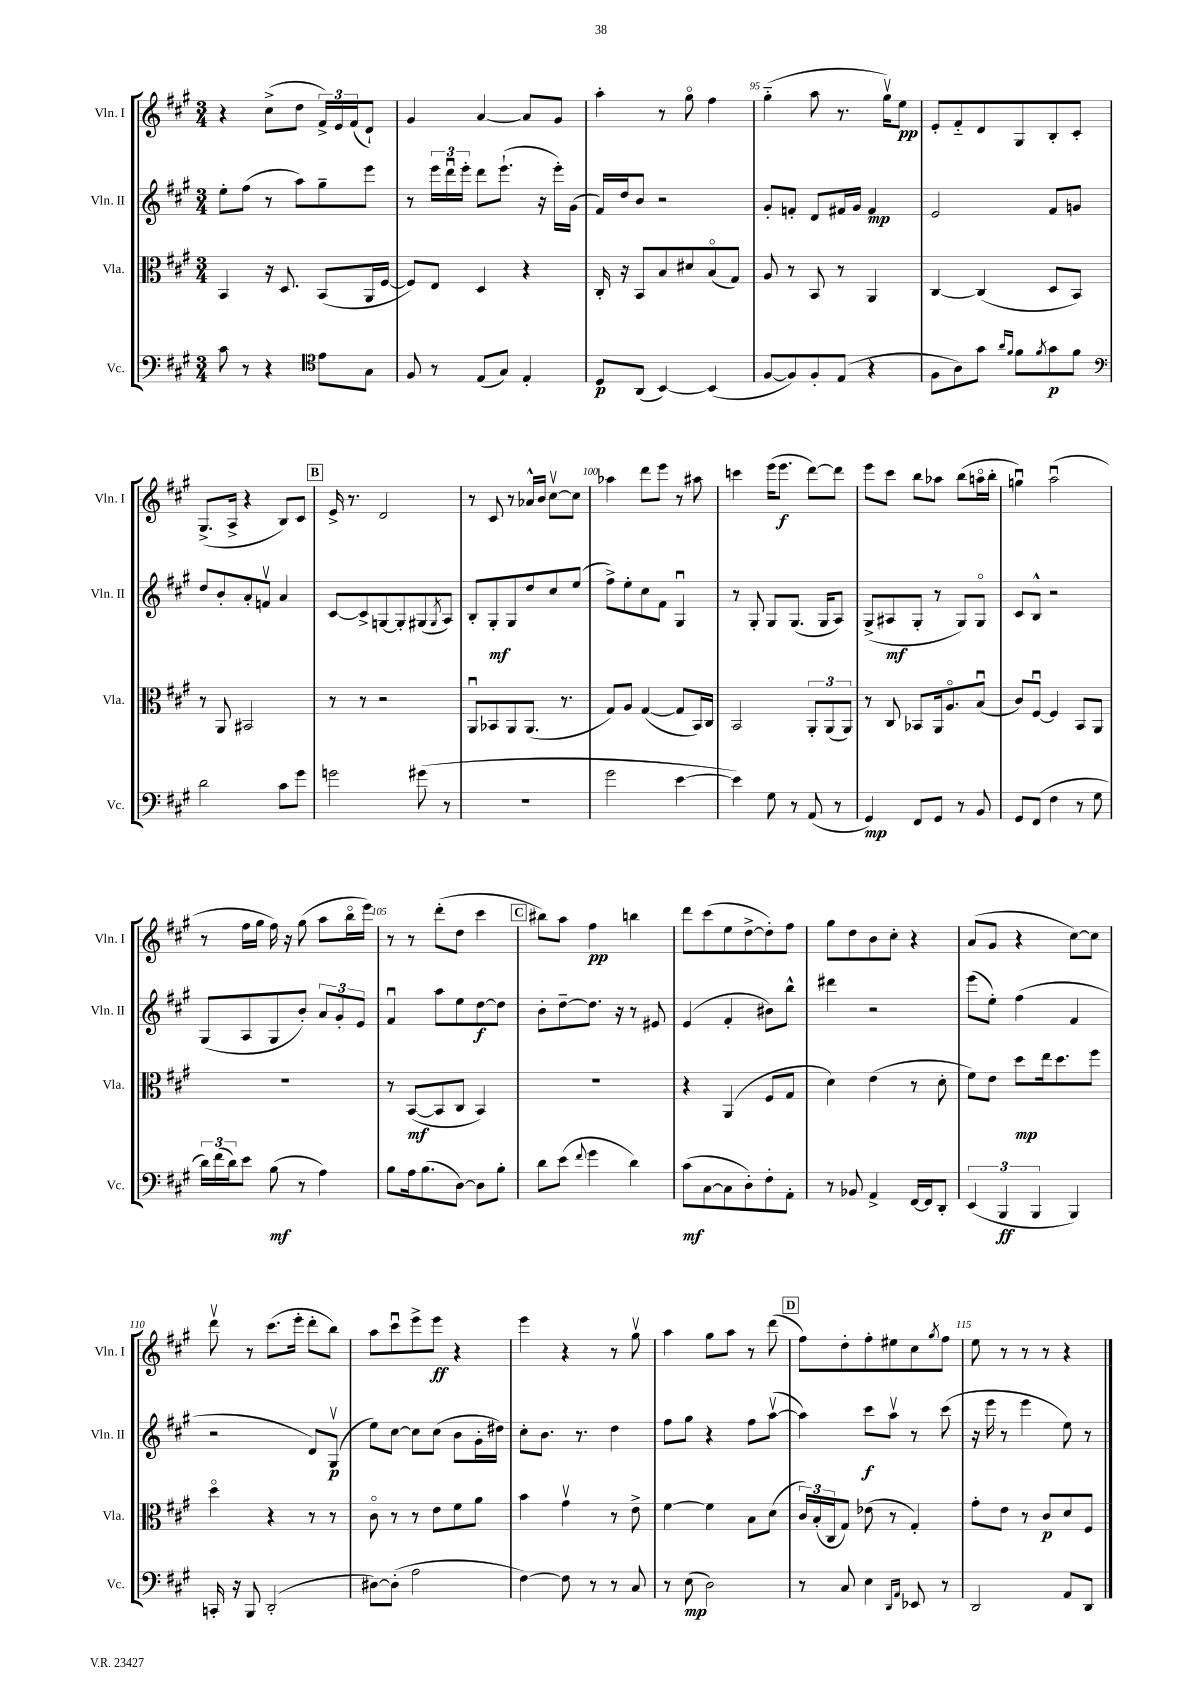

**kern	**dynam	**kern	**dynam	**kern	**dynam	**kern	**dynam
*part4	*part4	*part3	*part3	*part2	*part2	*part1	*part1
*staff4	*staff4	*staff3	*staff3	*staff2	*staff2	*staff1	*staff1
*I"Vc.	*	*I"Vla.	*	*I"Vln. II	*	*I"Vln. I	*
*I'Vc.	*	*I'Vla.	*	*I'Vln. II	*	*I'Vln. I	*
*clefF4	*	*clefC3	*	*clefG2	*	*clefG2	*
*k[f#c#g#]	*	*k[f#c#g#]	*	*k[f#c#g#]	*	*k[f#c#g#]	*
*M3/4	*	*M3/4	*	*M3/4	*	*M3/4	*
=92	=92	=92	=92	=92	=92	=92	=92
8c#\	.	4BB/	.	8ee'\L	.	4r	.
8r	.	.	.	(8ff#\J	.	.	.
4r	.	16r	.	8r	.	(8cc#^\L	.
.	.	8.D/	.	.	.	.	.
.	.	.	.	8aa\L)	.	8dd\J	.
*clefC4	*	*	*	*	*	*	*
8e\L	.	(8BB/L	.	8gg#~\	.	24f#^/LL)	.
.	.	.	.	.	.	24e/	.
.	.	.	.	.	.	(24f#/J	.
8G#\J	.	16AA/L	.	8eee\J	.	8d`/J)	.
.	.	[16F#/JJ	.	.	.	.	.
=93	=93	=93	=93	=93	=93	=93	=93
8F#/	.	8F#/L])	.	8r	.	4g#/	.
8r	.	8E/J	.	24eee\LL	.	.	.
.	.	.	.	24dddu\	.	.	.
.	.	.	.	24eee'\JJ	.	.	.
(8E/L	.	4D/	.	8ddd\L	.	[4a/	.
8G#/J)	.	.	.	(8.eee`\J	.	.	.
4E'/	.	4r	.	.	.	8a/L]	.
.	.	.	.	16r	.	.	.
.	.	.	.	16eee'\LL)	.	8g#/J	.
.	.	.	.	(16g#\JJ	.	.	.
=94	=94	=94	=94	=94	=94	=94	=94
8D/L	p	16C#'/	.	16f#/LL)	.	4aa'\	.
.	.	16r	.	16dd/J	.	.	.
(8AA/J	.	8BB/L	.	8b/J	.	.	.
[4BB/)	.	8B/	.	2r	.	8r	.
.	.	8d#X/	.	.	.	8gg#\	.
(4BB/]	.	(8B/	.	.	.	4ff#\	.
.	.	8G#/J)	.	.	.	.	.
=95	=95	=95	=95	=95	=95	=95	=95
[8F#/L	.	8A/	.	8g#'/L	.	(4gg#\	.
8F#/])	.	8r	.	8fn'/J	.	.	.
8F#'/	.	8BB/	.	8d/L	.	8aa\	.
(8E/J	.	8r	.	16f#X/L	.	8.r	.
.	.	.	.	16g#/JJ	.	.	.
4r	.	4AA/	.	4f#/	mp	.	.
.	.	.	.	.	.	16gg#v\KL)	.
.	.	.	.	.	.	8ee\J	pp
=96	=96	=96	=96	=96	=96	=96	=96
8F#\L	.	[4C#/	.	2e/	.	8e'/L	.
8A\)	.	.	.	.	.	8f#/	.
8g#\J	.	(4C#/]	.	.	.	8d/	.
16qqa/LL	.	.	.	.	.	.	.
16qqf#/JJ	.	.	.	.	.	.	.
8f#\L	.	.	.	.	.	8G#/	.
8qf#/	.	.	.	.	.	.	.
8g#\	p	8D/L	.	8f#/L	.	8B'/	.
8f#\J	.	8BB/J)	.	8gn/J	.	8c#'/J	.
!!LO:LB:g=z
=97	=97	=97	=97	=97	=97	=97	=97
*clefF4	*	*	*	*	*	*	*
2d\	.	8r	.	8dd/L	.	(8.G#^/L	.
.	.	8AA/	.	8b'/	.	.	.
.	.	.	.	.	.	16A^/Jk	.
.	.	2BB#X/	.	8a'/	.	4r	.
.	.	.	.	8fnv/J	.	.	.
8c#\L	.	.	.	4a/	.	8B/L)	.
8g#\J	.	.	.	.	.	8c#/J	.
!!LO:REH:place=s1:t=B
=98	=98	=98	=98	=98	=98	=98	=98
2gn\	.	8r	.	[8c#/L	.	16e^/	.
.	.	.	.	.	.	8.r	.
.	.	8r	.	8c#^/]	.	.	.
.	.	2r	.	[8Gn/	.	2d/	.
.	.	.	.	8G'/]	.	.	.
(8g#X\	.	.	.	(8G#X/	.	.	.
.	.	.	.	8qG#/	.	.	.
8r	.	.	.	8A/J)	.	.	.
=99	=99	=99	=99	=99	=99	=99	=99
2.r	.	8AAu/L	.	8B'/L	.	8r	.
.	.	8BB-X/	.	8G#'/	mf	8c#/	.
.	.	8AA/	.	8G#/	.	8r	.
.	.	(8.AA/J	.	8dd/	.	16a-X^^/LL	.
.	.	.	.	.	.	16b/JJ	.
.	.	.	.	8cc#/	.	[8cc#v\L	.
.	.	8.r	.	.	.	.	.
.	.	.	.	(8ee/J	.	8cc#\J]	.
=100	=100	=100	=100	=100	=100	=100	=100
2g#\	.	8G#/L)	.	8ff#^\L)	.	4aa-X\	.
.	.	8A/J	.	8ee'\	.	.	.
.	.	([4G#/	.	8cc#\	.	8ddd\L	.
.	.	.	.	8f#\J	.	8eee\J	.
[4e\	.	8G#/L]	.	4G#u/	.	8r	.
.	.	16BB/L)	.	.	.	8aa#X\	.
.	.	16C#/JJ	.	.	.	.	.
=101	=101	=101	=101	=101	=101	=101	=101
4e\])	.	2BB/	.	8r	.	4cccn\	.
.	.	.	.	8G#'/	.	.	.
8G#\	.	.	.	8G#/L	.	(16eee\KL	.
.	.	.	.	.	.	8.eee\J	f
8r	.	.	.	(8.G#/J	.	.	.
(8AA/	.	12AA'/L	.	.	.	[8ddd\L)	.
.	.	.	.	16G#/KL	.	.	.
.	.	(12AA/	.	.	.	.	.
8r	.	.	.	8A/J)	.	8ddd\J]	.
.	.	12AA/J)	.	.	.	.	.
=102	=102	=102	=102	=102	=102	=102	=102
4GG#/)	mp	8r	.	(8G#^/L	.	8eee\L	.
.	.	8C#/	.	8A#X/	mf	8ccc#\J	.
8FF#/L	.	8BB-X/L	.	8G#'/J	.	8bb\L	.
8GG#/J	.	16AA/k	.	8r	.	8aa-X\J	.
.	.	8.A/	.	.	.	.	.
8r	.	.	.	8G#/L)	.	(8bb\L	.
8BB/	.	(8Bu/J	.	8G#/J	.	16aan\L	.
.	.	.	.	.	.	16bb'\JJ	.
=103	=103	=103	=103	=103	=103	=103	=103
8GG#/L	.	8c#/L)	.	8c#/L	.	4ggnu\)	.
(8FF#/J	.	[8F#u/J	.	8B^^/J	.	.	.
4F#\	.	4F#/]	.	2r	.	(2aau\	.
8r	.	8BB/L	.	.	.	.	.
8G#\	.	8AA/J	.	.	.	.	.
!!LO:LB:g=z
=104	=104	=104	=104	=104	=104	=104	=104
24d\LL)	.	2.r	.	(8G#/L	.	8r	.
(24f#\	.	.	.	.	.	.	.
24d\J)	.	.	.	.	.	.	.
8e\J	.	.	.	8A/	.	16ff#\LL	.
.	.	.	.	.	.	16gg#\JJ	.
(8B\	mf	.	.	8G#/	.	16ff#\)	.
.	.	.	.	.	.	16r	.
8r	.	.	.	8b'/J)	.	(8gg#\	.
4A\)	.	.	.	12a/L	.	8aa\L	.
.	.	.	.	12g#'/	.	.	.
.	.	.	.	.	.	16bb\L	.
.	.	.	.	12e/J	.	.	.
.	.	.	.	.	.	16eee\JJ)	.
=105	=105	=105	=105	=105	=105	=105	=105
8B\L	.	8r	.	4f#u/	.	8r	.
16A\k	.	([8BB/L	mf	.	.	8r	.
(8.B\	.	.	.	.	.	.	.
.	.	8BB/]	.	8aa\L	.	(8ddd'\L	.
[8D\J)	.	8C#/J	.	8ee\	.	8dd\J	.
8D\L]	.	4BB/)	.	[8dd\	f	4ccc#\	.
8B'\J	.	.	.	8dd\J]	.	.	.
!!LO:REH:place=s1:t=C
=106	=106	=106	=106	=106	=106	=106	=106
8d\L	.	2.r	.	8b'\L	.	8bb#X\L)	.
(8e\J	.	.	.	[8dd~\	.	8aa\J	.
8qqf#/	.	.	.	.	.	.	.
4g#\	.	.	.	8.dd\J]	.	4ff#\	pp
.	.	.	.	16r	.	.	.
4d\)	.	.	.	8r	.	4bbn\	.
.	.	.	.	8e#X/	.	.	.
=107	=107	=107	=107	=107	=107	=107	=107
(8c#\L	mf	4r	.	(4e/	.	8ddd\L	.
[8C#\	.	.	.	.	.	(8ccc#\	.
8C#\]	.	(4AA/	.	4f#'/	.	8ee\	.
8D'\)	.	.	.	.	.	[8dd^\	.
8F#'\	.	8F#/L	.	8b#X\L)	.	8dd'\])	.
8AA'\J	.	8G#/J	.	8bb^^\J	.	8ff#\J	.
=108	=108	=108	=108	=108	=108	=108	=108
8r	.	4d\)	.	4ddd#X\	.	8gg#\L	.
8BB-X/	.	.	.	.	.	8dd\	.
4AA^/	.	(4e\	.	2r	.	8b\	.
.	.	.	.	.	.	8cc#'\J	.
[16FF#/LL	.	8r	.	.	.	4r	.
16FF#/J]	.	.	.	.	.	.	.
8DD'/J	.	8d'\	.	.	.	.	.
=109	=109	=109	=109	=109	=109	=109	=109
(6EE/	.	8f#\L)	.	(8eee\L	.	(8a/L	.
.	.	8e\J	.	8ee'\J)	.	8g#/J	.
6BBB/	ff	.	.	.	.	.	.
.	.	8dd\L	mp	(4ff#\	.	4r	.
6BBB/	.	.	.	.	.	.	.
.	.	16ee\k	.	.	.	.	.
.	.	8.dd\	.	.	.	.	.
4BBB/)	.	.	.	4f#/	.	[8cc#\L)	.
.	.	8ff#\J	.	.	.	8cc#\J]	.
!!LO:LB:g=z
=110	=110	=110	=110	=110	=110	=110	=110
16CCn'/	.	4dd\	.	2r	.	8dddv\	.
16r	.	.	.	.	.	.	.
8BBB/	.	.	.	.	.	8r	.
(2DD'/	.	4r	.	.	.	(8.ccc#\L	.
.	.	.	.	.	.	16eee'\Jk	.
.	.	8r	.	8d/L)	.	8ddd'\L	.
.	.	8r	.	(8G#v/J	p	8bb\J)	.
=111	=111	=111	=111	=111	=111	=111	=111
[8D#X\L)	.	8c#\	.	8ee\L)	.	8aa\L	.
(8D#'\J]	.	8r	.	[8cc#\J	.	8ccc#u\	.
2A\	.	8r	.	8cc#\L]	.	8eee^\	.
.	.	8e\L	.	(8cc#\J	.	8eee\J	ff
.	.	8f#\	.	8b\L	.	4r	.
.	.	8a\J	.	16g#'\L	.	.	.
.	.	.	.	16dd#X\JJ)	.	.	.
=112	=112	=112	=112	=112	=112	=112	=112
[4F#\)	.	4b\	.	8cc#'\L	.	4eee\	.
.	.	.	.	8.b\J	.	.	.
8F#\]	.	4g#v\	.	.	.	4r	.
.	.	.	.	8.r	.	.	.
8r	.	.	.	.	.	.	.
8r	.	8r	.	4dd\	.	8r	.
8C#/	.	8e^\	.	.	.	8gg#v\	.
=113	=113	=113	=113	=113	=113	=113	=113
8r	.	[4f#\	.	8ff#\L	.	4aa\	.
(8E\	mp	.	.	8gg#\J	.	.	.
2D\)	.	4f#\]	.	4r	.	8gg#\L	.
.	.	.	.	.	.	8aa\J	.
.	.	8B\L	.	8ff#\L	.	8r	.
.	.	(8d\J	.	([8aav\J	.	(8ddd\	.
!!LO:REH:place=s1:t=D
=114	=114	=114	=114	=114	=114	=114	=114
8r	.	24c#/LL)	.	4aa\])	.	8ff#\L)	.
.	.	(24B'/	.	.	.	.	.
.	.	24C#/J	.	.	.	.	.
8C#/	.	8G#/J)	.	.	.	8dd'\	.
4E\	.	(8e-X\	.	8ccc#\L	f	8ff#'\	.
.	.	8r	.	8aav\J	.	8ee#X\	.
16qqDD/LL	.	.	.	.	.	.	.
16qqAA/JJ	.	.	.	.	.	.	.
8EE-X/	.	4G#'/)	.	8r	.	8cc#\	.
.	.	.	.	.	.	8qgg#/	.
8r	.	.	.	(8ccc#\	.	8ff#\J	.
=115	=115	=115	=115	=115	=115	=115	=115
2DD/	.	8g#'\L	.	16r	.	8ee\	.
.	.	.	.	16eee\	.	.	.
.	.	8e\J	.	8r	.	8r	.
.	.	8r	.	4eee\	.	8r	.
.	.	8c#/L	p	.	.	8r	.
8AA/L	.	8d/	.	8ee\)	.	4r	.
8DD/J	.	8F#/J	.	8r	.	.	.
==	==	==	==	==	==	==	==
*-	*-	*-	*-	*-	*-	*-	*-
